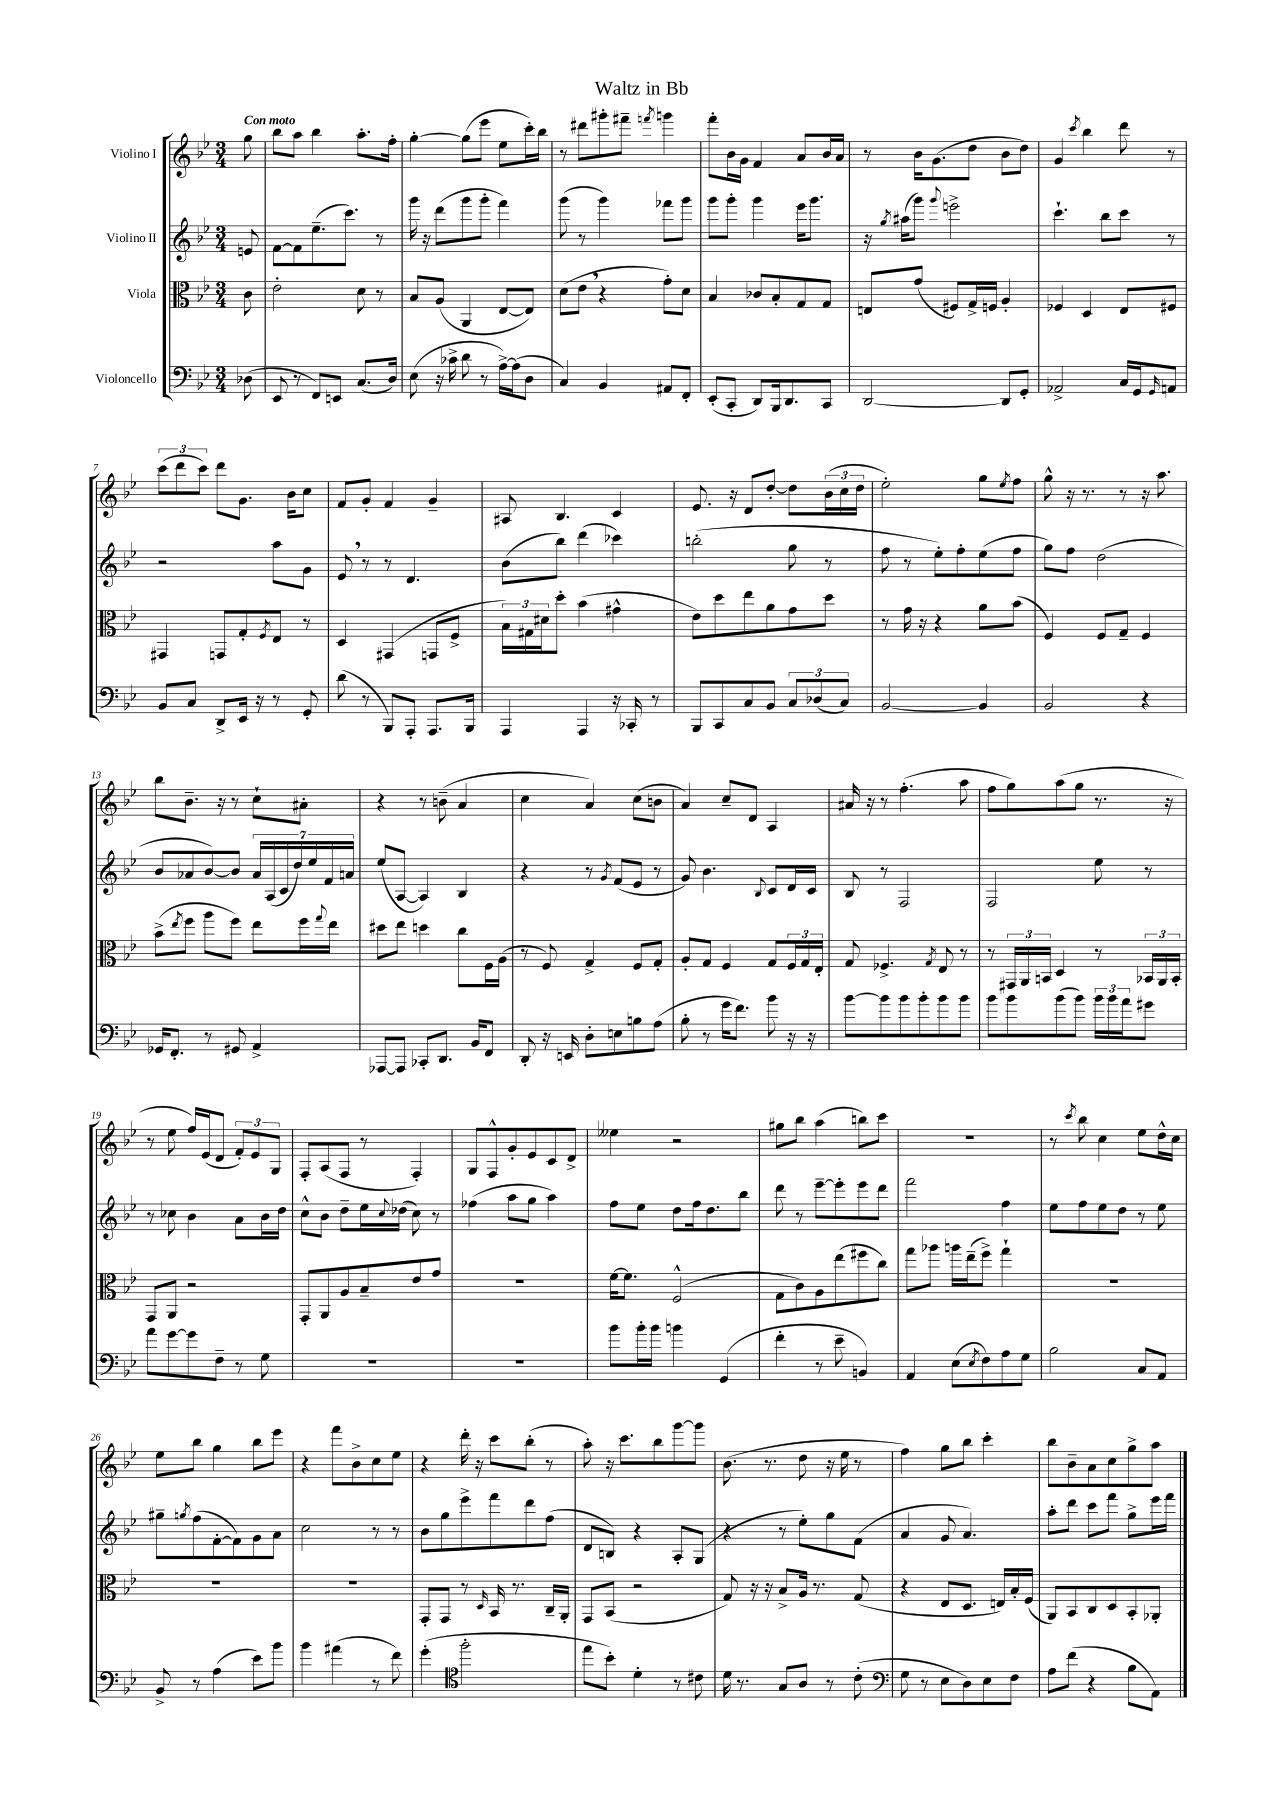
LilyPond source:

\header { title = "Waltz in Bb" }
<<
\new StaffGroup <<
\new Staff = "s0" \with { instrumentName = "Violino I" } {
    \clef treble \key bes \major \numericTimeSignature \time 3/4 \partial 8 \tempo "Con moto"
    g''8 |
    bes''8 a''8 bes''4 a''8.-. f''16-. |
    g''4~-. g''8( ees'''8 ees''8 c'''16-.) bes''16 |
    r8 dis'''8 gis'''8-. fis'''8-- \acciaccatura { f'''8 } g'''4 |
    f'''8-. bes'16 g'16 f'4 a'8 bes'16 a'16 |
    r8 bes'16 g'8.( d''8 bes'8 d''8) |
    g'4 \acciaccatura { c'''8 } bes''4 d'''8 r8 |
    \tuplet 3/2 { c'''8( d'''8 c'''8) } d'''8 g'8. bes'16 c''8 |
    f'8 g'8-. f'4 g'4-- |
    ais8 bes4. c'4 |
    ees'8. r16 d'8 d''8~-. d''8 \tuplet 3/2 { bes'16( c''16 d''16 } |
    ees''2-.) g''8 \acciaccatura { ees''8 } f''8 |
    g''8-^ r16 r8. r8 r16 a''8. |
    bes''8 bes'8.-- r16 r8 c''8-! ais'8-. |
    r4 r8 b'8--( a'4 |
    c''4 a'4) c''8( b'8 |
    a'4) c''8-- d'8 a4 |
    ais'16 r16 r8 f''4.-.( a''8 |
    f''8 g''8) a''8( g''8 r8. r16 |
    r8 ees''8 f''16) ees'16( d'8 \tuplet 3/2 { f'8-.) ees'8 g8 } |
    f8-. a8( f8 r8 f4-.) |
    g8 f8-^ g'8-. ees'8 c'8 d'8-> |
    eeses''4 r2 |
    gis''8 bes''8 a''4( b''8) c'''8 |
    R2. |
    r8 \acciaccatura { c'''8 } bes''8 c''4 ees''8 d''16-^ c''16 |
    ees''8 bes''8 g''4 bes''8 ees'''8 |
    r4 f'''8 bes'8-> c''8 ees''8 |
    r4 d'''16-. r16 c'''8 bes''8-.( r8 |
    a''8-.) r16 c'''8. bes''8 g'''8~ g'''8 |
    bes'8.( r8. d''8 r16 ees''16 r8 |
    f''4) g''8 bes''8 c'''4-. |
    bes''8 bes'8-- a'8 c''8 g''8-> a''8 \bar "|." |
}
\new Staff = "s1" \with { instrumentName = "Violino II" } {
    \clef treble \key bes \major \numericTimeSignature \time 3/4 \partial 8
    e'8 |
    f'8~ f'8 ees''8.--( c'''8.) r8 |
    g'''16 r16 d'''8( g'''8 g'''8-. f'''4) |
    g'''8( r8 g'''4) fes'''8 g'''8 |
    g'''8 g'''8-. g'''4 ees'''16 g'''8. |
    r16 \acciaccatura { g''8 } ais''16( g'''8) \appoggiatura { g'''8 } e'''2-> |
    c'''4.-! bes''8 c'''8 r8 |
    r2 a''8 g'8 |
    ees'8 \breathe r8 r8 d'4. |
    bes'8( bes''8) d'''4( ces'''4) |
    b''2-.( g''8 r8 |
    f''8 r8 ees''8-.) f''8-. ees''8( f''8 |
    g''8) f''8 d''2( |
    bes'8 aes'8 bes'8~) bes'8 \tuplet 7/4 { aes'16 a16( c'16 d''16) ees''16 f'16 a'16 } |
    ees''8( a8~ a4) bes4 |
    r4 r8 \acciaccatura { g'8 } f'8( ees'8 r8 |
    g'8) bes'4. \appoggiatura { bes8 } c'8 d'16 c'16 |
    bes8 r8 f2 |
    f2 ees''8 r8 |
    r8 ces''8 bes'4 a'8 bes'16 d''16 |
    c''8-^ bes'8 d''8-- ees''16 \appoggiatura { c''8 } des''16( c''8) r8 |
    fes''4( a''8 g''8 a''4) |
    f''8 ees''8 d''8 f''16 d''8. bes''8 |
    d'''8 r8 ees'''8~-- ees'''8-. ees'''8 d'''8 |
    f'''2 f''4 |
    ees''8 f''8 ees''8 d''8 r8 ees''8 |
    gis''8-- \acciaccatura { g''8 } f''8( f'8~-. f'8) g'8 a'8 |
    c''2 r8 r8 |
    bes'8 g''8 ees'''8-> f'''8 d'''8 f''8( |
    d'8 b8) r4 a8-. g8( |
    r4 r8 ees''8-.) g''8 f'8( |
    a'4 g'8 a'4.) |
    a''8-. d'''8 c'''8 f'''8 g''8-> ees'''16 f'''16 \bar "|." |
}
\new Staff = "s2" \with { instrumentName = "Viola" } {
    \clef alto \key bes \major \numericTimeSignature \time 3/4 \partial 8
    c'8 |
    ees'2-. d'8 r8 |
    bes8 a8( a,4 ees8~ ees8) |
    d'8( ees'8 \breathe r4 g'8-.) d'8 |
    bes4 ces'8 bes8-. g8 g8 |
    e8 g'8( fis8) g16-> f16 a4-. |
    fes4 d4 ees8 fis8 |
    gis,4 g,8 g8-. \acciaccatura { f8 } ees8 r8 |
    d4 gis,4( g,8 f8-> |
    \tuplet 3/2 { bes16) gis16 dis'16 } d''8-. bes'4( gis'4-^ |
    ees'8) d''8 ees''8 a'8 g'8 d''8 |
    r8 g'16 r16 r4 a'8 bes'8( |
    f4) f8 g8-- f4 |
    bes'8->( \acciaccatura { ees''8 } f''8 a''8 f''8) ees''8 f''16 \appoggiatura { g''8 } ees''16 |
    dis''8 ees''8 d''4 c''8 f16 a16( |
    r8 f8) g4-> f8 g8-. |
    a8-. g8 f4 g8 \tuplet 3/2 { f16 g16 ees16-. } |
    g8 fes4.-> \acciaccatura { g8 } ees8 r8 |
    r8 \tuplet 3/2 { gis,16 a,16 b,16 } d4 r8 \tuplet 3/2 { bes,16 a,16 bes,16-. } |
    g,8 a,8 r2 |
    g,8-. a,8 a8 bes8-- ees'8 g'8 |
    R2. |
    f'16~ f'8. f2-^( |
    g8 c'8) a8 ees''8( fis''8 c''8) |
    g''8 aes''8 a''16 ees''16--( f''8->) g''4-! |
    R2. |
    R2. |
    R2. |
    g,8-. g,8 r8 \grace { d16 } bes,16 r8. c16-- a,16-. |
    g,8 bes,8( r2 |
    g8) r16 r16 bes8-> a16 r8. g8( |
    r4 ees8 d8. e16) bes16-. f16( |
    a,8) bes,8 c8 d8 bes,8-. aes,8-. \bar "|." |
}
\new Staff = "s3" \with { instrumentName = "Violoncello" } {
    \clef bass \key bes \major \numericTimeSignature \time 3/4 \partial 8
    des8( |
    ees,8 r8 f,8) e,8 c8.( d16) |
    ees8( r16 ces'16-> d'8 r8 a16~->) a16( d8 |
    c4) bes,4 ais,8 f,8-. |
    ees,8-.( c,8-. d,8) bes,,16 d,8. c,8 |
    d,2~ d,8 g,8-. |
    aes,2-> c16 g,16 \grace { g,16 } a,8 |
    bes,8 c8 d,8-> ees,16 r16 r8 g,8-. |
    d'8( r8 bes,,8) a,,8-. a,,8. bes,,16 |
    a,,4 a,,4 r16 ces,16-. r8 |
    bes,,8 c,8 c8 bes,8 \tuplet 3/2 { c8 des8( c8) } |
    bes,2~ bes,4 |
    bes,2 r4 |
    ges,16 f,8.-. r8 gis,8 a,4-> |
    aes,,8~ aes,,8 ces,8-. d,8. bes,16 f,8 |
    d,8-. r16 e,16 d8-. e8 b8 a8( |
    bes8-. r8 g'16 f'8.) bes'8 r16 r16 |
    bes'8~ bes'8 bes'8 bes'8-. bes'8 bes'8 |
    bes'8 bes'8 bes'8( bes'8) \tuplet 3/2 { bes'16 bes'16 a'16 } gis'8 |
    a'8 g'8~ g'8 f8-- r8 g8 |
    R2. |
    R2. |
    bes'8 bes'16-. bes'16 b'4 g,4( |
    f'4-. r8 ees'8-- b,4) |
    a,4 ees8( \acciaccatura { ees8 } f8) a8 g8 |
    bes2 c8 a,8 |
    bes,8-> r8 a4( ees'8) bes'8 |
    bes'4 ais'4( r8 f'8) |
    g'4-.( \clef tenor f''2-. |
    ees''8 bes'8-.) d'4-. r8 cis'8 |
    d'16 r8. g8 a8 r8 c'8-.( |
    \clef bass g8 r8 ees8 d8) ees8 f8 |
    a8 f'8( r4 bes8 a,8) \bar "|." |
}
>>
>>
